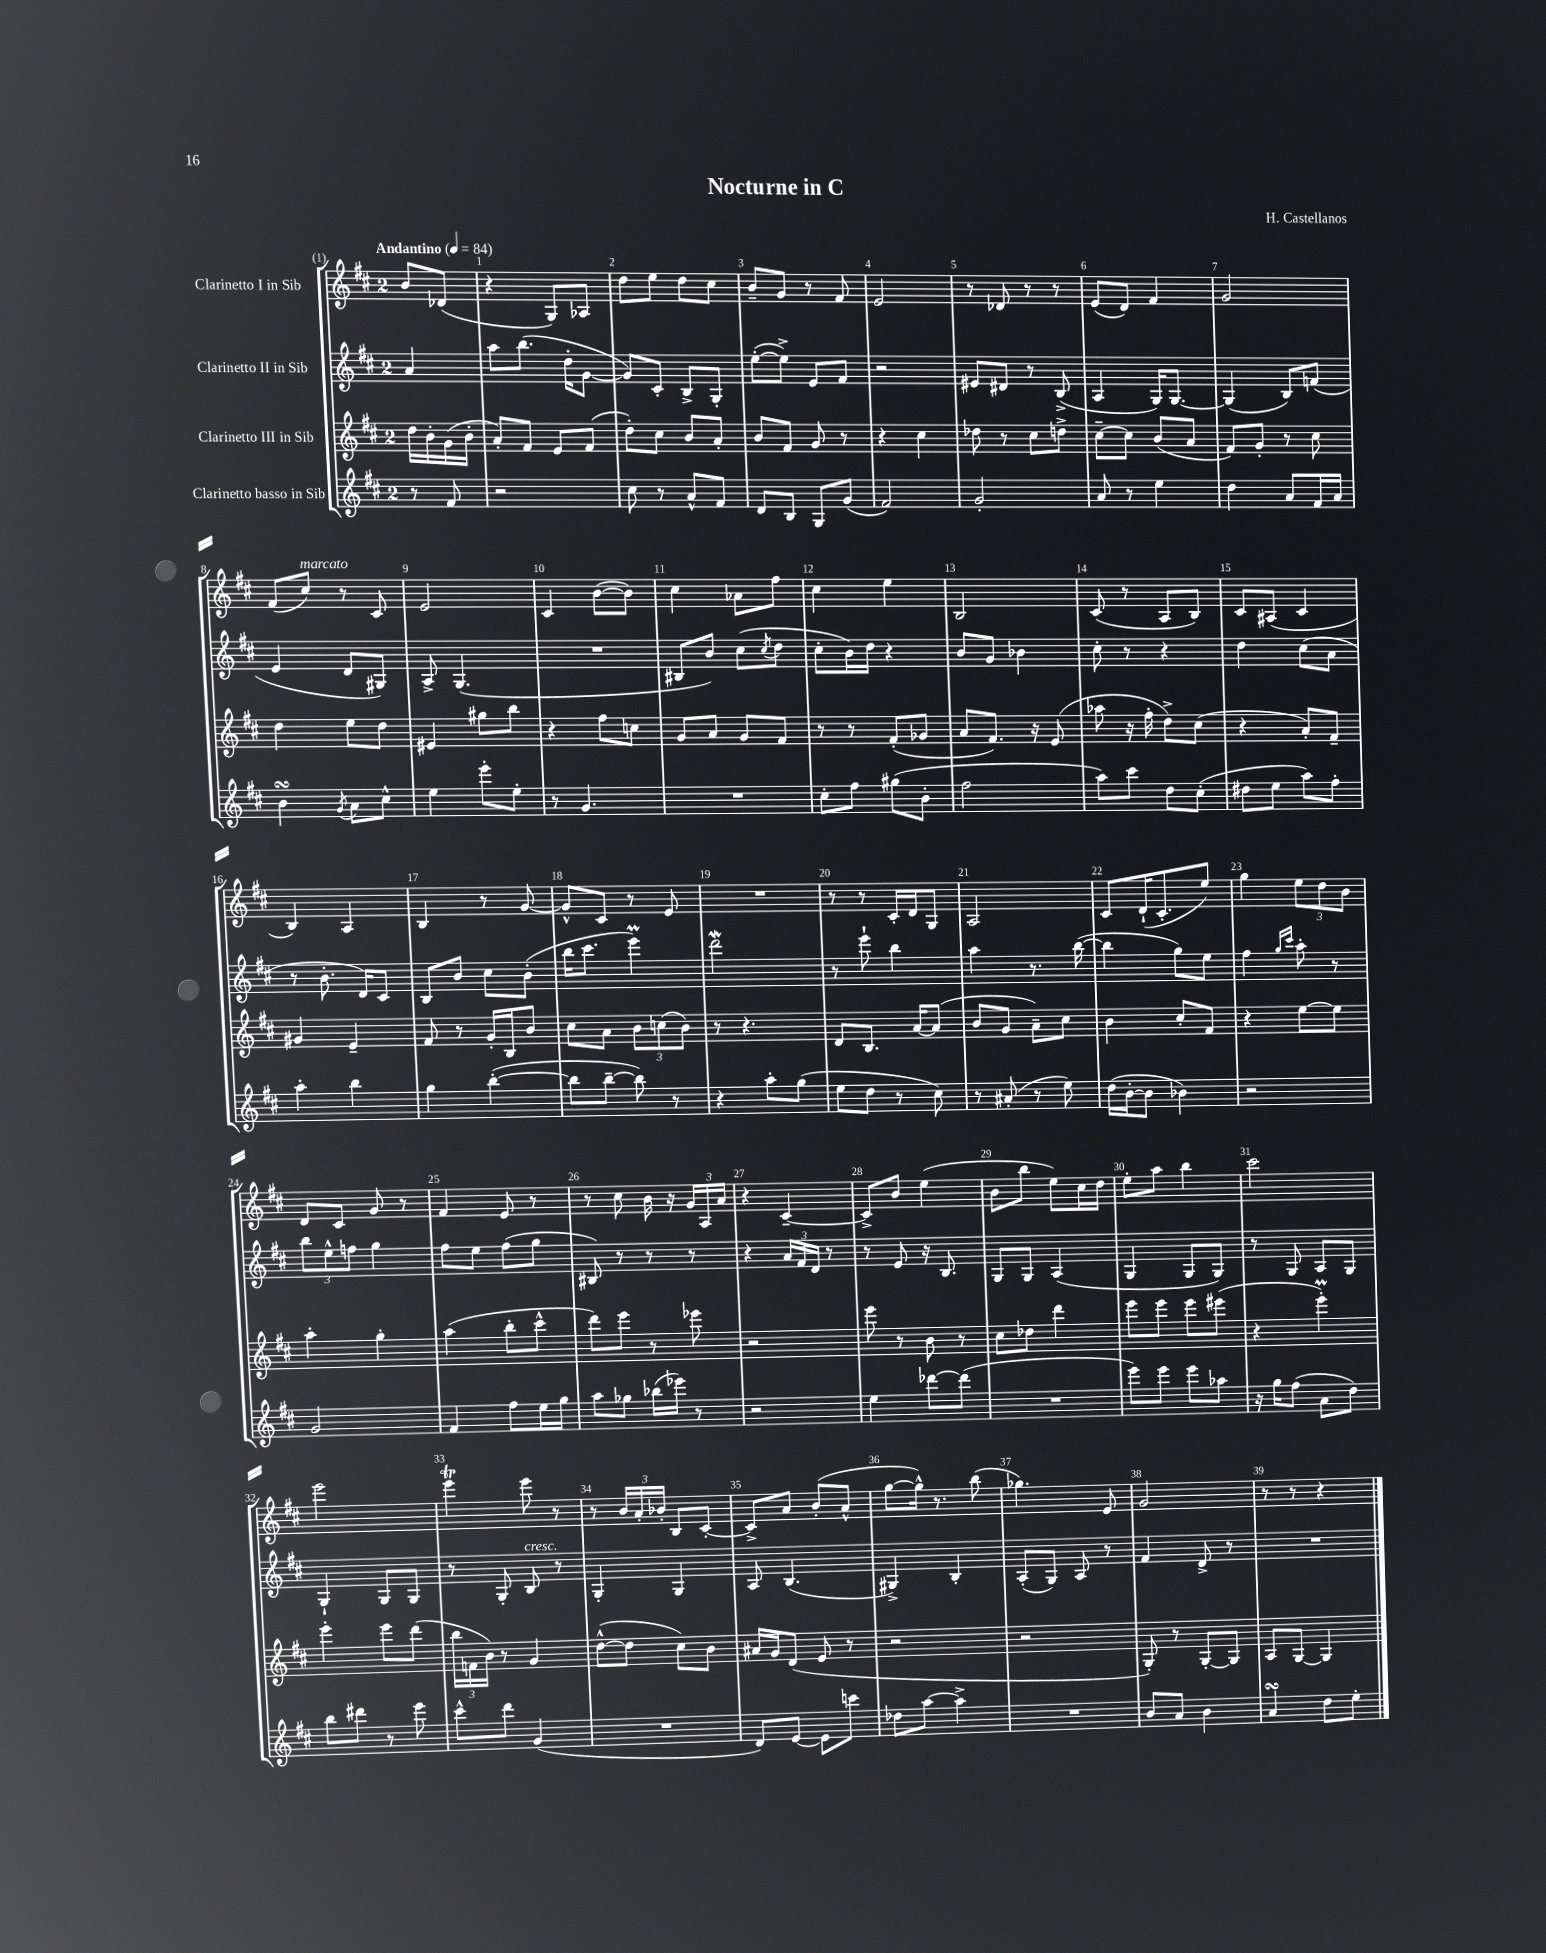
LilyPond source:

\header { title = "Nocturne in C" composer = "H. Castellanos" }
<<
\new StaffGroup <<
\new Staff = "s0" \with { instrumentName = "Clarinetto I in Sib" } {
    \clef treble \key d \major \once \override Staff.TimeSignature.style = #'single-digit \time 2/4 \partial 4 \tempo "Andantino" 4 = 84
    b'8 des'8( |
    r4 g8) aes8 |
    d''8 e''8 d''8 cis''8 |
    b'8-- g'8 r8 fis'8 |
    e'2 |
    r8 des'8 r8 r8 |
    e'8( d'8) fis'4 |
    g'2 |
    fis'8( cis''8^\markup { \italic "marcato" }) r8 cis'8 |
    e'2 |
    cis'4 b'8~( b'8) |
    cis''4 aes'8 fis''8 |
    cis''4 e''4 |
    b2 |
    cis'8( r8 a8 b8) |
    cis'8 ais8( cis'4 |
    b4) a4 |
    b4 r8 g'8~ |
    g'8-^ cis'8 r8 e'8 |
    R2 |
    r8 r8 cis'16-. d'16 g8 |
    a2 |
    cis'8 d'16-!( cis'8.-. e''8) |
    g''4 \tuplet 3/2 { e''8 d''8 b'8 } |
    d'8 cis'8 g'8 r8 |
    fis'4 e'8 r8 |
    r8 cis''8 b'16 r16 \tuplet 3/2 { g'16 a16 a'16 } |
    r4 cis'4~-- |
    cis'8-> b'8 e''4( |
    b'8 b''8 e''8) cis''16 d''16 |
    e''8-. a''8 b''4 |
    cis'''2 |
    e'''2 |
    e'''4\trill e'''8 r8 |
    r8 \tuplet 3/2 { b'16 a'16-. bes'16-. } b8 cis'8~-. |
    cis'8-> a'8 b'8-.( a'8-^ |
    g''8~ g''16-^) r8. b''8( |
    ges''4.) e'8 |
    g'2 |
    r8 r8 r4 \bar "|." |
}
\new Staff = "s1" \with { instrumentName = "Clarinetto II in Sib" } {
    \clef treble \key d \major \once \override Staff.TimeSignature.style = #'single-digit \time 2/4 \partial 4
    a'4 |
    a''8 b''8.( d''16-. g'8~ |
    g'8) cis'8-. b8-> g8-. |
    e''8~-.( e''8->) e'8 fis'8 |
    r2 |
    eis'8 dis'8 r8 b8->( |
    a4 g16) g8.~ |
    g4( b8) f'8( |
    e'4 d'8 gis8) |
    a8-> g4.( |
    R2 |
    bis8 b'8) cis''8( \acciaccatura { cis''8 } d''8 |
    cis''8-. b'16) d''16 r4 |
    b'8 g'8 bes'4 |
    cis''8-. r8 r4 |
    d''4 cis''8( a'8 |
    r8 b'8.-. d'16) cis'8 |
    b8 b'8 cis''8 b'8-.( |
    b''16 cis'''8. e'''4\prall) |
    d'''2\mordent |
    r8 e'''8-! b''4 |
    a''4 r8. b''16~( |
    b''4 g''8) e''8 |
    fis''4 \grace { g''16 cis'''16 } a''8-. r8 |
    \tuplet 3/2 { b''8 e''8-^ f''8 } g''4 |
    fis''8 e''8 fis''8( g''8 |
    bis8) r8 r8 r8 |
    r4 \tuplet 3/2 { a'16 fis'16 d'16 } r8 |
    r8 e'8 r16 b8. |
    g8 g8 a4( |
    g4 g8 g8) |
    r8 g8 a8 g8 |
    g4-! g8 g8 |
    r8 g8-. b8^\markup { \italic "cresc." } r8 |
    g4-. g4 |
    a8 b4.( |
    gis4->) b4-. |
    a8-.( g8) a8 r8 |
    fis'4 d'8-> r8 |
    R2 \bar "|." |
}
\new Staff = "s2" \with { instrumentName = "Clarinetto III in Sib" } {
    \clef treble \key d \major \once \override Staff.TimeSignature.style = #'single-digit \time 2/4 \partial 4
    d''16 b'16-. g'16( b'16-. |
    a'8-.) fis'8 e'8 fis'8( |
    d''8-.) cis''8 b'8 a'8-. |
    b'8 fis'8 g'8 r8 |
    r4 cis''4 |
    des''8 r8 cis''8 d''8-> |
    cis''8~-- cis''8 b'8( a'8 |
    fis'8) g'8-. r8 cis''8 |
    d''4 e''8 d''8 |
    eis'4 gis''8 b''8 |
    r4 fis''8 c''8 |
    g'8 a'8 g'8 fis'8 |
    r8 r8 fis'8-.( ges'8 |
    a'8 fis'8.) r16 e'8( |
    aes''8 r16 fis''16-. d''8->) cis''8( |
    r4 a'8-.) fis'8-- |
    gis'4 e'4-- |
    fis'8 r8 g'16-. b16 b'8 |
    cis''8 a'8 \tuplet 3/2 { b'8 c''8( b'8) } |
    r8 r4. |
    d'8 b8. a'16~ a'8( |
    b'8 g'8 a'8--) cis''8 |
    b'4 cis''8-. fis'8 |
    r4 e''8~ e''8 |
    a''4-. g''4-. |
    a''4( b''8-. cis'''8-^ |
    d'''8) e'''8 r8 ees'''8 |
    r2 |
    e'''8 r8 b'8 r8 |
    cis''8 des''8 d'''4 |
    e'''8 e'''8 e'''8 eis'''8( |
    r4 e'''4-.\prall) |
    e'''4-. e'''8 d'''8( |
    \tuplet 3/2 { b''16 f'16 b'16) } r8 g'4 |
    d''8~-^( d''8 cis''8) b'8 |
    ais'16 g'16 d'8( e'8 r8 |
    r2 |
    r2 |
    g8-.) r8 g8~-. g8 |
    a8 g8~ g4 \bar "|." |
}
\new Staff = "s3" \with { instrumentName = "Clarinetto basso in Sib" } {
    \clef treble \key d \major \once \override Staff.TimeSignature.style = #'single-digit \time 2/4 \partial 4
    r8 fis'8 |
    r2 |
    cis''8 r8 a'8-^ fis'8 |
    d'8 b8 g8 g'8( |
    fis'2) |
    g'2-. |
    a'8 r8 e''4 |
    d''4 a'8 fis'16 a'16 |
    b'4\turn \acciaccatura { g'8 } a'8 cis''8-^ |
    e''4 e'''8-. e''8-. |
    r8 g'4. |
    R2 |
    cis''8-. fis''8 gis''8( b'8-. |
    fis''2 |
    a''8) cis'''8 d''8 cis''8-.( |
    dis''8 e''8 a''8) fis''8-. |
    a''4-. b''4 |
    g''4 b''4~-.( |
    b''8 b''8~-- b''8) r8 |
    r4 a''8-. g''8( |
    e''8 d''8 r8 cis''8) |
    r8 ais'8-.( r8 e''8) |
    d''16( b'16~-. b'8 bes'4) |
    r2 |
    g'2 |
    fis'4 fis''8 e''16 g''16 |
    a''8 ges''8 bes''16( ees'''16) r8 |
    r2 |
    e''4 des'''8~ des'''8( |
    R2 |
    e'''8) e'''8 e'''8 aes''8 |
    r16 g''16 fis''8( a'8 d''8) |
    b''8 dis'''8 r8 e'''8 |
    cis'''8-^ d'''8 g'4( |
    R2 |
    d'8) e'8~ e'8 c'''8 |
    des''8 a''8~ a''4-> |
    R2 |
    b'8 a'8 b'4 |
    a'4\turn d''8 e''8-. \bar "|." |
}
>>
>>
\layout { \context { \Score \override BarNumber.break-visibility = ##(#f #t #t) barNumberVisibility = #all-bar-numbers-visible } }
